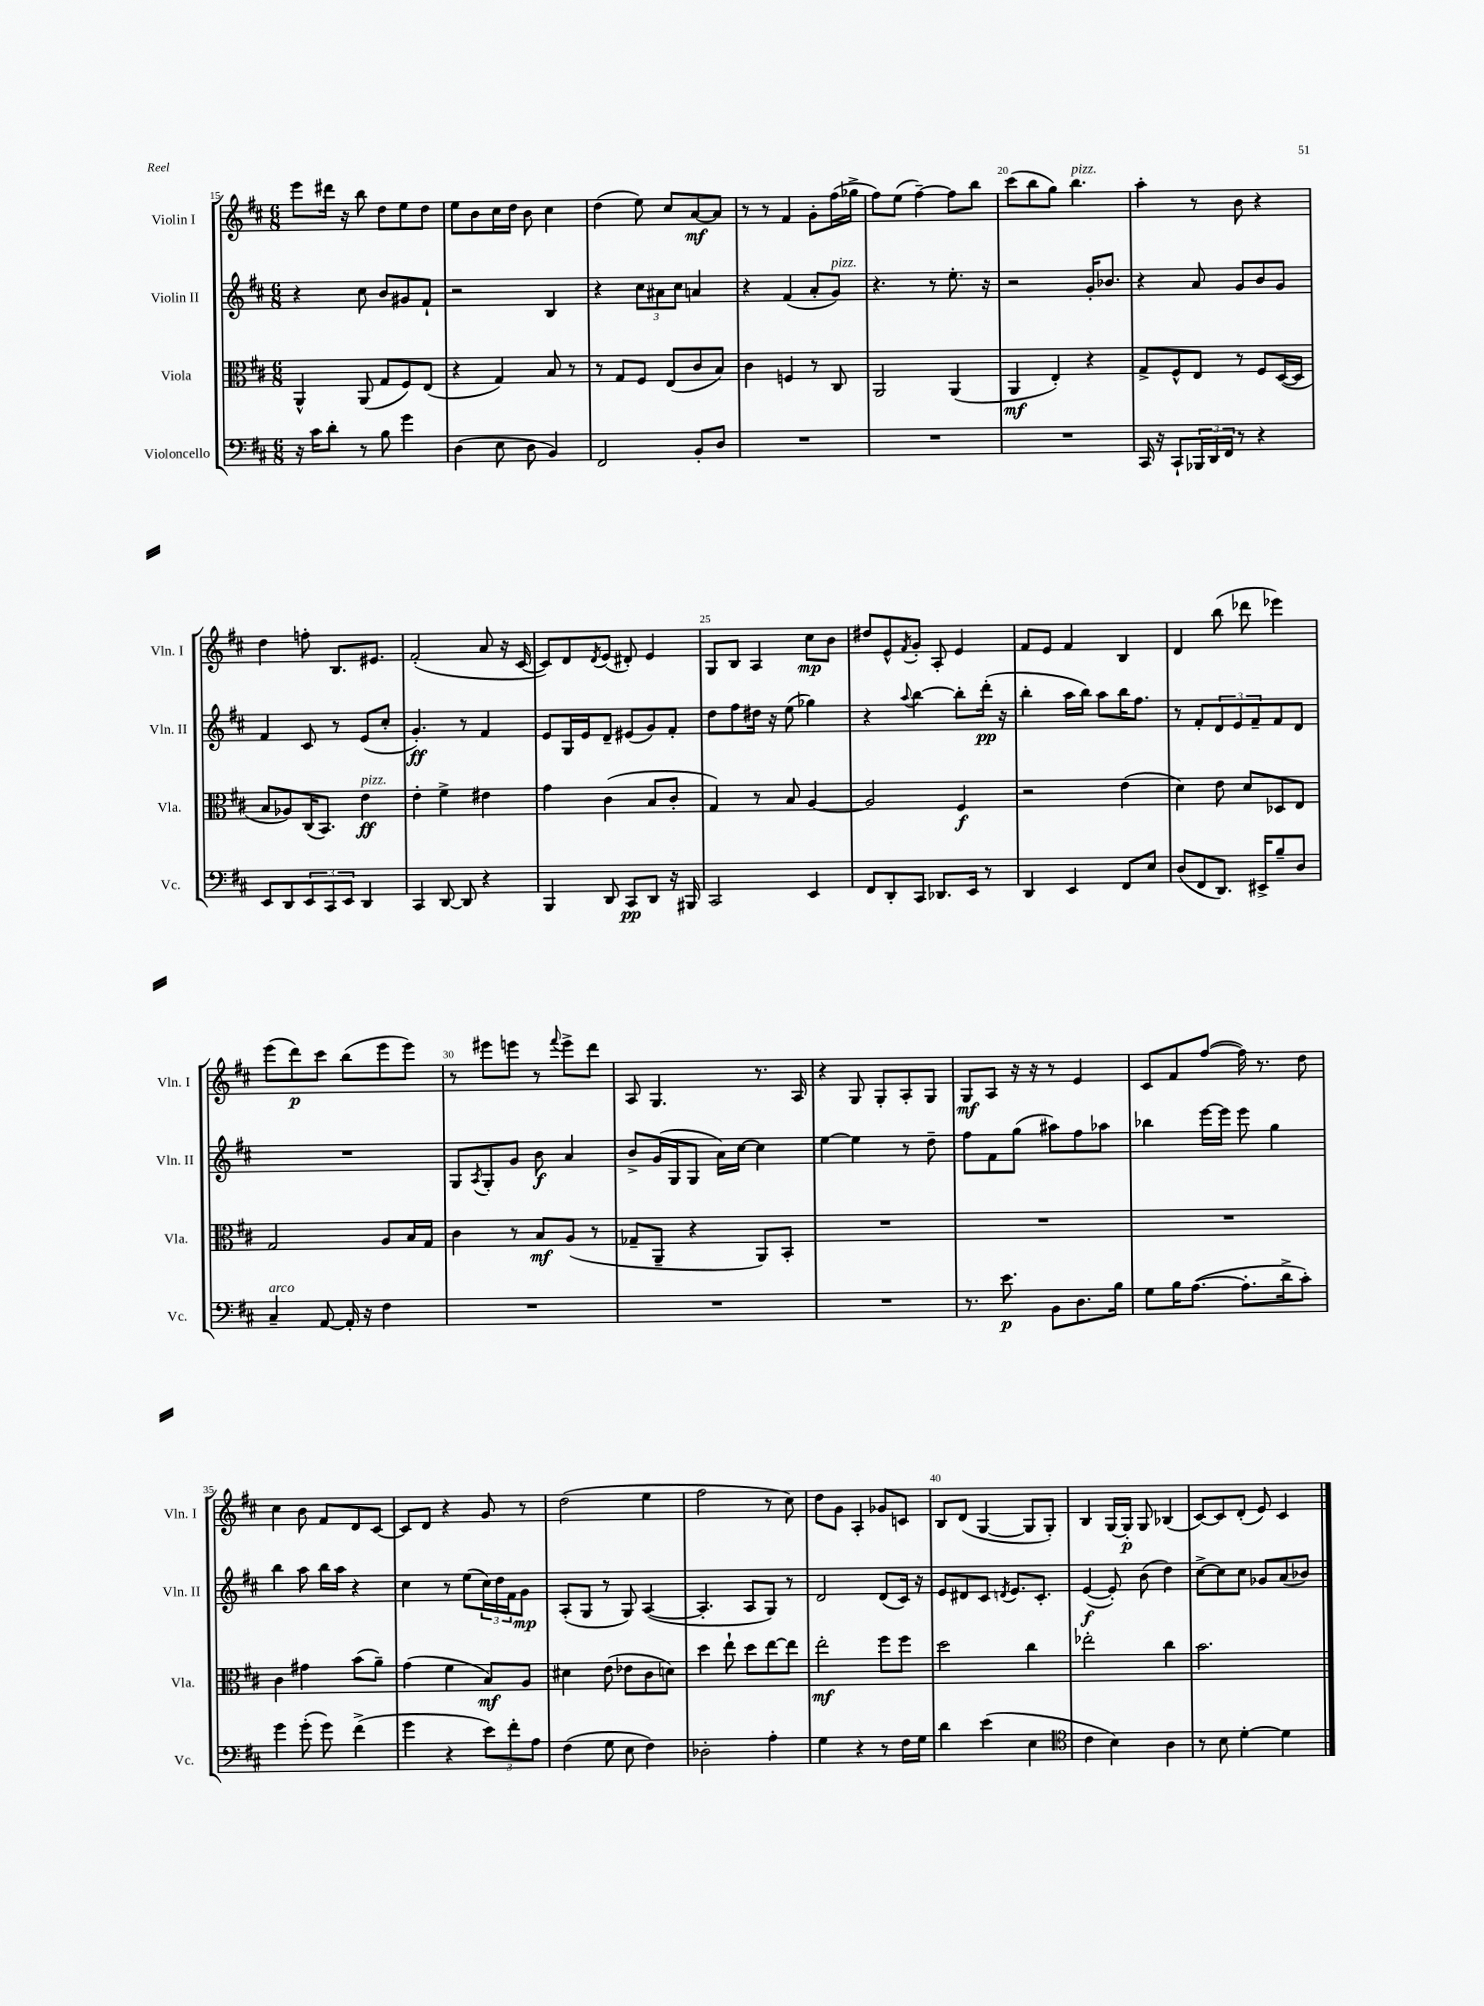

**kern	**kern	**kern	**kern
*staff4	*staff3	*staff2	*staff1
*clefF4	*clefC3	*clefG2	*clefG2
*k[f#c#]	*k[f#c#]	*k[f#c#]	*k[f#c#]
*M6/8	*M6/8	*M6/8	*M6/8
16r	4AA^^/	4r	8eee\L
16c#\LK	.	.	.
8d'\J	.	.	16ddd#\Jk
.	.	.	16r
8r	(8AA/	8cc#\	8bb\
8B\	8G/L	8b/L	8dd\L
4g\	8F#/)	8g#/	8ee\
.	(8E/J	8f#`/J	8dd\J
=	=	=	=
(4D\	4r	2r	8ee\L
.	.	.	8b\
8E\	4G/)	.	16cc#\L
.	.	.	16dd\JJ
8D\	.	.	8b\
4BB/)	8B/	4B/	4cc#\
.	8r	.	.
=	=	=	=
2FF#/	8r	4r	(4dd\
.	8G/L	.	.
.	8F#/J	12cc#\L	8ee\)
.	.	12a#\	.
.	(8E/L	.	8cc#/L
.	.	12cc#\J	.
8BB'/L	8c#/	4a/	[8a/
8D/J	8B/J)	.	8a/]J
=	=	=	=
2.r	4c#\	4r	8r
.	.	.	8r
.	4F/	(4f#/	4f#/
.	8r	8a'/L	8g'\L
.	8C#/	8g/J)	(16ff#\L
.	.	.	16gg-^\JJ
=	=	=	=
2.r	2AA/	4.r	8ff#\L)
.	.	.	(8ee\J
.	.	.	[4ff#~\)
.	.	8r	.
.	(4AA/	8.ee'\	8ff#\]L
.	.	.	8bb\J
.	.	16r	.
=	=	=	=
2.r	4AA/	2r	(8ccc#\L
.	.	.	8bb\
.	4E'/)	.	8gg\J)
.	.	.	4.bb\
.	4r	16g'/LK	.
.	.	8.b-/J	.
=	=	=	=
16CC#/	8G^/L	4r	4aa'\
16r	.	.	.
8CC#`/L	8F#^^/	.	.
24BBB-/L	8E/J	8a/	8r
24DD/	.	.	.
24FF#/JJ	.	.	.
8r	8r	8g/L	8b\
4r	8F#/L	8b/	4r
.	([16D/L	8g/J	.
.	16D/]JJ	.	.
=	=	=	=
8EE/L	8B/L	4f#/	4dd\
8DD/	8A-/)	.	.
12EE/	(16C#/K	8c#/	8ff'\
.	8.BB/J)	.	.
12CC#/	.	.	.
.	.	8r	8.B/L
12EE/J	.	.	.
4DD/	4e\	(8e/L	.
.	.	.	8.e#/J
.	.	8cc#'/J	.
=	=	=	=
4CC#/	4e'\	4.g'/)	(2f#'/
[8DD/	4f#^\	.	.
8DD/]	.	8r	.
4r	4e#\	4f#/	8a/
.	.	.	16r
.	.	.	[16c#/
=	=	=	=
4BBB/	4g\	8e/L	8c#/]L)
.	.	16G/L	8d/
.	.	16e/J	.
.	.	.	8qd/
8DD/	(4c#\	8d~/J	(8e/J
8CC#/L	.	(8e#/L	8d#'/)
8DD/J	8B/L	8g/)	4e/
16r	8c#'/J	8f#'/J	.
16BBB#/	.	.	.
=	=	=	=
2CC#/	4G/)	8dd\L	8G/L
.	.	8ff#\	8B/J
.	8r	16dd#\Jk	4A/
.	.	16r	.
.	8B/	(8ee\	.
4EE/	[4A/	4gg-\)	8cc#\L
.	.	.	8b\J
=	=	=	=
8FF#/L	2A/]	4r	8dd#/L
8DD'/	.	.	8e^^/
.	.	8qqaa/	8qf#/
8CC#/J	.	[4bb\	8g'/J
8.DD-/L	.	.	8A'/
.	4F#/	8bb'\]L	4e/
16EE/Jk	.	.	.
8r	.	(16ddd'\Jk	.
.	.	16r	.
=	=	=	=
4DD/	2r	4bb'\	8f#/L
.	.	.	8e/J
4EE/	.	16aa\LL	4f#/
.	.	16bb\JJ)	.
.	.	8aa\L	.
8FF#/L	(4e\	16bb\K	4B/
.	.	8.ff#\J	.
8E/J	.	.	.
=	=	=	=
(8D/L	4d\)	8r	4d/
8FF#/	.	8f#'/L	.
8.DD/J)	8e\	12d/	(8bb\
.	.	12e/	.
.	8d/L	.	8ddd-\
.	.	12f#~/	.
16EE#^/LK	.	.	.
8B~/	8D-/	8f#/	4eee-\)
8D/J	8E/J	8d/J	.
=	=	=	=
4C#~/	2G/	2.r	(8eee\L
.	.	.	8ddd\)
[8AA/	.	.	8ccc#\J
16AA'/]	.	.	(8bb\L
16r	.	.	.
4F#\	8A/L	.	8eee\
.	16B/L	.	8eee\J)
.	16G/JJ	.	.
=	=	=	=
2.r	4c#\	8G/L	8r
.	.	8qA/	.
.	.	8G'/	8eee#\L
.	8r	8g/J	8eee\J
.	8B/L	8b\	8r
.	.	.	8qqfff#/
.	(8A/J	4a/	8eee^\L
.	8r	.	8ddd\J
=	=	=	=
2.r	8G-~/L	8b^/L	8A/
.	8AA~/J	(16g/L	4.G/
.	.	16G/J	.
.	4r	8G/J	.
.	.	16a\LL)	.
.	.	[16cc#\JJ	.
.	8AA/L)	4cc#\]	8.r
.	8BB'/J	.	.
.	.	.	16A/
=	=	=	=
2.r	2.r	[4ee\	4r
.	.	4ee\]	8G/
.	.	.	8G'/L
.	.	8r	8A'/
.	.	8dd~\	8G/J
=	=	=	=
8.r	2.r	8ff#\L	8G/L
.	.	8f#\	8A/J
8.e\	.	.	.
.	.	(8gg\J	16r
.	.	.	16r
8BB\L	.	8aa#\L)	8r
8.D\	.	8ff#\	4e/
.	.	8aa-\J	.
16B\Jk	.	.	.
=	=	=	=
8G\L	2.r	4bb-\	8c#/L
16B\K	.	.	8f#/
([8.A\J	.	.	.
.	.	[16eee\LL	([8ff#/J
.	.	16eee\]JJ	.
8.A'\]L	.	8eee\	16ff#\])
.	.	.	8.r
.	.	4gg\	.
16d^\k	.	.	.
8c#'\J)	.	.	8dd\
=	=	=	=
4g\	4c#\	4bb\	4cc#\
(8g'\	4g#\	8aa\	8b\
8g\)	.	16bb\LL	8f#/L
.	.	16aa\JJ	.
(4f#^\	(8b\L	4r	8d/
.	8a~\J)	.	[8c#/J
=	=	=	=
4g\	(4g\	4cc#\	8c#/]L
.	.	.	8d/J
4r	4f#\	8r	4r
.	.	(8ee\L	.
12e\L)	8B/L)	24cc#\L)	8g/
.	.	24dd\	.
12f#'\	.	24f#\J	.
.	8A/J	8g\J	8r
12A\J	.	.	.
=	=	=	=
(4F#\	4d#\	(8A'/L	(2dd\
.	.	8G/J	.
8G\	(8e\	8r	.
8E\	8e-\L	8G/)	.
4F#\)	8c#\	([4A/	4ee\
.	8d\J)	.	.
=	=	=	=
2D-'\	4dd\	4.A'/]	2ff#\
.	8ee`\	.	.
.	8dd\L	8A/L	.
4A'\	[8ee\	8G/J)	8r
.	8ee\]J	8r	8cc#\)
=	=	=	=
4G\	2ee'\	2d/	8dd\L
.	.	.	8g\J
4r	.	.	4A'/
8r	8ff#\L	(8d/L	8g-/L
16F#\LL	8ff#\J	16c#/Jk)	8c/J
16G\JJ	.	16r	.
=	=	=	=
4d\	2dd\	8e/L	8B/L
.	.	8d#/	(8d/J
(4e\	.	8c#/J	[4G/
.	.	8qd/	.
.	.	8.e/L	.
4E\	4cc#\	.	8G/]L
.	.	8.c#'/J	.
.	.	.	8G'/J)
=	=	=	=
*clefC4	*	*	*
4c#\	2ee-'\	([4e/	4B/
4B\)	.	8e'/])	[16G/LL
.	.	.	16G'/]JJ
.	.	(8b\	8G/
4A\	4cc#\	4dd\)	(4B-/
=	=	=	=
8r	2.b\	[8cc#^\L	[8c#/L)
8B\	.	8cc#\]	8c#/]
[4d'\	.	8cc#\J	(8d'/J
.	.	8g-/L	8e/)
4d\]	.	(8a/	4c#/
.	.	8b-/J)	.
==	==	==	==
*-	*-	*-	*-
